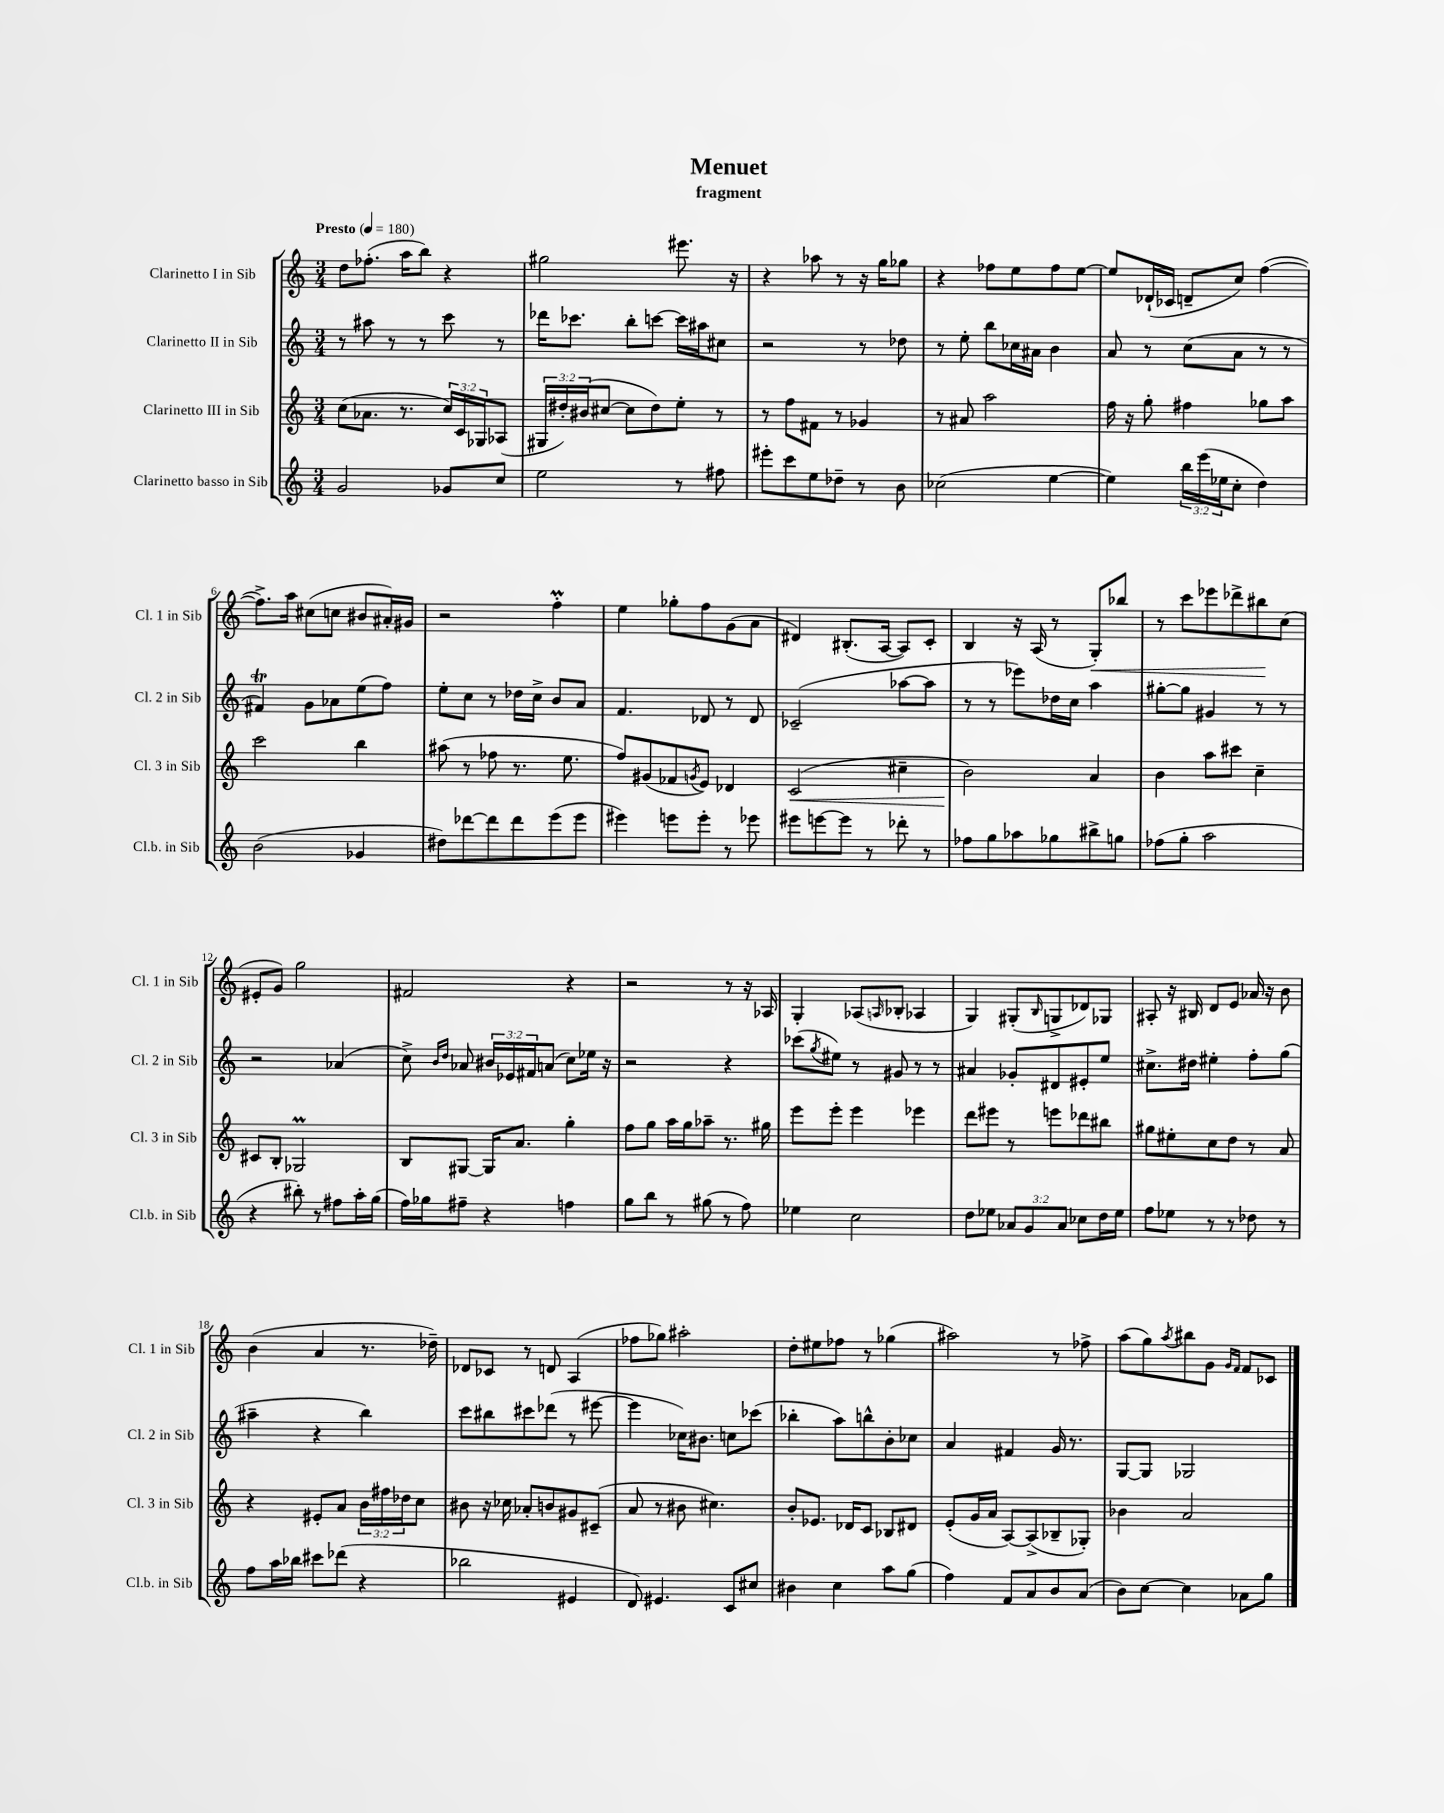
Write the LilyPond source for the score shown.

\header { title = "Menuet" subtitle = "fragment" }
<<
\new StaffGroup <<
\new Staff = "s0" \with { instrumentName = "Clarinetto I in Sib" shortInstrumentName = "Cl. 1 in Sib" } {
    \clef treble \key c \major \numericTimeSignature \time 3/4 \tempo "Presto" 4 = 180
    d''8 fes''8.-.( a''16 b''8) r4 |
    gis''2 eis'''8. r16 |
    r4 aes''8 r8 r16 g''16 ges''8 |
    r4 fes''8 e''8 fes''8 e''8~ |
    e''8 des'16-!( ces'16 d'8-- c''8) f''4~( |
    f''8.->) a''16 cis''8( c''8 bis'8 ais'16-.) gis'16 |
    r2 f''4-.\prall |
    e''4 ges''8-. f''8 g'8( a'8 |
    dis'4) bis8.-.( a16~ a8) c'8-. |
    b4 r16 a16( r8 g8-.\<) bes''8 |
    r8 c'''8 ees'''8 des'''8-> bis''8\! c''8( |
    eis'8-. g'8) g''2 |
    fis'2 r4 |
    r2 r8 r16 aes16 |
    g4-. aes8( \grace { a16 } bes8-. aes4 |
    g4) gis8-.( \grace { b16 } g8-> des'8) ges8 |
    ais8-. r16 bis16 d'8 e'8 aes'16 r16 b'8 |
    b'4( a'4 r8. des''16--) |
    des'8 ces'8 r8 d'8 a4( |
    fes''8 ges''8) ais''2-. |
    d''8-. eis''8 fes''8 r8 ges''4( |
    ais''2) r8 fes''8-> |
    a''8( g''8) \acciaccatura { a''8 } bis''8 g'8 \grace { g'16 f'16 } f'8 ces'8 \bar "|." |
}
\new Staff = "s1" \with { instrumentName = "Clarinetto II in Sib" shortInstrumentName = "Cl. 2 in Sib" } {
    \clef treble \key c \major \numericTimeSignature \time 3/4 \override Staff.TupletNumber.text = #tuplet-number::calc-fraction-text
    r8 ais''8 r8 r8 c'''8 r8 |
    des'''16 ces'''8. b''8-. c'''8~ c'''16 ais''16 cis''8 |
    r2 r8 des''8 |
    r8 e''8-. b''8 ces''16 ais'16 b'4 |
    a'8 r8 c''8( a'8 r8 r8 |
    fis'4\trill) g'8 aes'8 e''8( f''8) |
    e''8-. c''8 r8 des''16 c''16-> b'8 a'8 |
    f'4. des'8 r8 des'8 |
    ces'2--( aes''8~ aes''8 |
    r8 r8 ees'''8) des''16 c''16 a''4 |
    gis''8~-. gis''8 gis'4 r8 r8 |
    r2 aes'4( |
    c''8->) \grace { b'16 d''16 } aes'8 \tuplet 3/2 { bis'16 ees'16 fis'16 } a'8( c''8) ees''16 r16 |
    r2 r4 |
    ces'''8( \acciaccatura { g''8 } eis''8) r8 gis'8 r8 r8 |
    ais'4 ges'8-. dis'8 eis'8-. e''8 |
    cis''8.-> dis''16 eis''4-. f''8-. g''8( |
    ais''4-- r4 b''4) |
    c'''8 bis''8 cis'''8 des'''8( r8 eis'''8~ |
    eis'''4 ces''16) bis'8. c''8 ces'''8( |
    bes''4-. a''8) b''8-^ b'8-. ces''8 |
    a'4 fis'4 g'16 r8. |
    g8~ g8 ges2 \bar "|." |
}
\new Staff = "s2" \with { instrumentName = "Clarinetto III in Sib" shortInstrumentName = "Cl. 3 in Sib" } {
    \clef treble \key c \major \numericTimeSignature \time 3/4 \override Staff.TupletNumber.text = #tuplet-number::calc-fraction-text
    c''8( aes'8. r8. \tuplet 3/2 { c''16) c'16 ges16 } aes8( |
    \tuplet 3/2 { gis16 dis''16-.) bis'16( } cis''8~ cis''8 dis''8) e''8-. r8 |
    r8 f''8 fis'8 r8 ges'4 |
    r8 ais'8 a''2 |
    f''16 r16 g''8-. fis''4 ges''8 a''8 |
    c'''2 b''4 |
    ais''8( r8 fes''8 r8. e''8. |
    f''8) gis'8( fes'8 \acciaccatura { g'8 } e'8) des'4 |
    c'2\<( cis''4-- |
    b'2\!) a'4 |
    b'4 a''8 cis'''8 c''4-- |
    cis'8 b8-. ges2\prall |
    b8 gis8~ gis16 a'8. g''4-. |
    f''8 g''8 a''16 g''16 aes''8-- r8. gis''16 |
    e'''8 e'''8-. e'''4 ees'''4 |
    d'''8 eis'''8 r8 e'''8 des'''8 bis''8 |
    gis''8 eis''8-. c''8 d''8 r8 a'8 |
    r4 eis'8-. a'8 \tuplet 3/2 { b'16 fis''16 des''16 } c''8 |
    bis'8 r16 ces''16 aes'8-. b'8 gis'8 cis'8--( |
    a'8 r8 bis'8 cis''4.) |
    b'8-. ees'8. des'16 c'8 bes8 dis'8 |
    e'8-.( g'16 a'16 a8~) a8->( bes8-- ges8-.) |
    bes'4 a'2 \bar "|." |
}
\new Staff = "s3" \with { instrumentName = "Clarinetto basso in Sib" shortInstrumentName = "Cl.b. in Sib" } {
    \clef treble \key c \major \numericTimeSignature \time 3/4 \override Staff.TupletNumber.text = #tuplet-number::calc-fraction-text
    g'2 ges'8 c''8 |
    e''2 r8 fis''8 |
    eis'''8-. c'''8 e''8 des''8-- r8 b'8 |
    ces''2( e''4~ |
    e''4) \tuplet 3/2 { b''16 e'''16( ees''16 } c''8-. d''4) |
    b'2( ges'4 |
    dis''8) des'''8~ des'''8 des'''8 e'''8( e'''8 |
    eis'''4) e'''8 e'''8-. r8 ees'''8 |
    eis'''8 e'''8~ e'''8 r8 des'''8-. r8 |
    fes''8 g''8 aes''8 ges''8 bis''8-> g''8 |
    fes''8( g''8-. a''2 |
    r4 bis''8-.) r8 fis''8 a''16-. g''16( |
    f''16) ges''16 fis''8-- r4 f''4 |
    g''8 b''8 r8 gis''8( r8 f''8) |
    ees''4 c''2 |
    d''8 ees''8 \tuplet 3/2 { aes'8 g'8 aes'8 } ces''8 d''16 ees''16 |
    f''8 ees''8 r8 r8 des''8 r8 |
    f''8 a''16 bes''16 cis'''8 des'''8( r4 |
    bes''2 eis'4 |
    d'8) eis'4. c'8 cis''8 |
    bis'4 c''4 a''8 g''8( |
    f''4) f'8 a'8 b'8 a'8( |
    b'8) c''8~ c''4 aes'8 g''8 \bar "|." |
}
>>
>>
